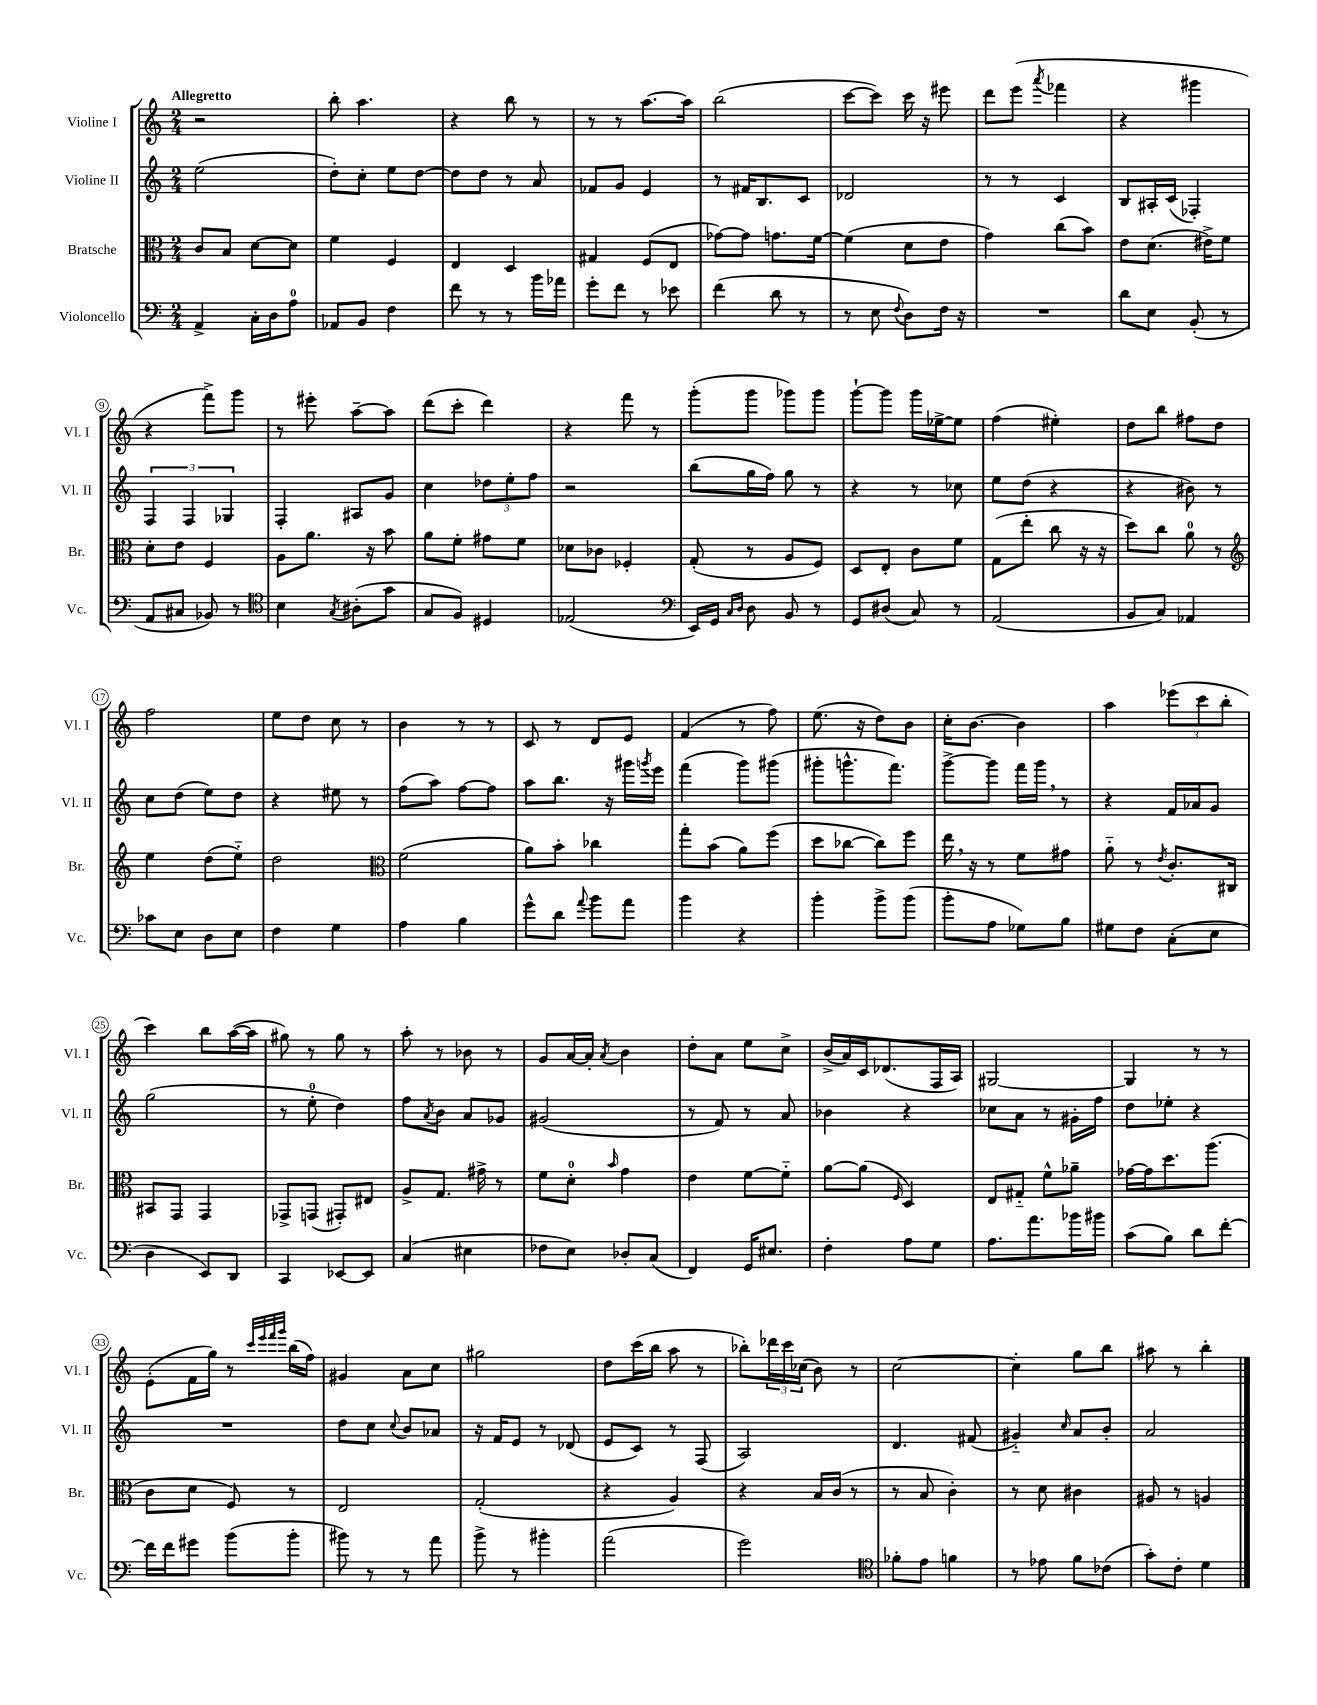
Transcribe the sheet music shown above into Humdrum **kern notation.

**kern	**kern	**kern	**kern
*part4	*part3	*part2	*part1
*staff4	*staff3	*staff2	*staff1
*I"Violoncello	*I"Bratsche	*I"Violine II	*I"Violine I
*I'Vc.	*I'Br.	*I'Vl. II	*I'Vl. I
*clefF4	*clefC3	*clefG2	*clefG2
*k[]	*k[]	*k[]	*k[]
*M2/4	*M2/4	*M2/4	*M2/4
=1	=1	=1	=1
!	!	!	!LO:TX:a:B:t=Allegretto
4AA^/	8c/L	(2ee\	2r
.	8B/J	.	.
16C'\LL	[8d\L	.	.
16D\J	.	.	.
8A\J	8d\J]	.	.
=2	=2	=2	=2
8AA-X/L	4f\	8dd'\L)	8bb'\
8BB/J	.	8cc'\J	4.aa\
4F\	4F/	8ee\L	.
.	.	[8dd\J	.
=3	=3	=3	=3
8f\	4E/	8dd\L]	4r
8r	.	8dd\J	.
8r	4D/	8r	8bb\
16b\LL	.	8a/	8r
16a-X\JJ	.	.	.
=4	=4	=4	=4
8g'\L	4G#X/	8f-X/L	8r
8f\J	.	8g/J	8r
8r	(8F/L	4e/	[8.aa\L
8e-X\	8E/J	.	.
.	.	.	16aa\Jk]
=5	=5	=5	=5
(4f\	[8g-X\L)	8r	(2bb\
.	8g-\J]	16f#X/KL	.
.	.	8.B/	.
8d\	8.gn\L	.	.
8r	.	8c/J	.
.	[16f\Jk	.	.
=6	=6	=6	=6
8r	(4f\]	2d-X/	[8ccc\L
8E\	.	.	8ccc\J])
8qqF/	.	.	.
8D\L)	8d\L	.	16ccc\
.	.	.	16r
16F\Jk	8e\J	.	8eee#X\
16r	.	.	.
=7	=7	=7	=7
2r	4g\)	8r	8ddd\L
.	.	8r	(8eee\J
.	.	.	8qaaa/
.	(8cc\L	4c/	4fff-X\
.	8b\J)	.	.
=8	=8	=8	=8
8d\L	8e\L	8B/L	4r
8E\J	(8.d\J	16A#X'/L	.
.	.	(16c/JJ	.
(8BB'/	.	4F-X'/)	4ggg#X\
.	16e#X^\KL)	.	.
8r	8f\J	.	.
!!LO:LB:g=z
=9	=9	=9	=9
8AA/L	8d'\L	6F/	4r
8C#X/J	8e\J	.	.
.	.	6F/	.
8BB-X/)	4F/	.	8fff^\L)
.	.	6G-X/	.
8r	.	.	8ggg\J
=10	=10	=10	=10
*clefC4	*	*	*
4B\	8A\L	4F'/	8r
.	8.a\J	.	8eee#X'\
8qG/	.	.	.
(8A#X'\L	.	8A#X/L	[8aa~\L
.	16r	.	.
8g\J	8b\	8g/J	8aa\J]
=11	=11	=11	=11
8G/L	8a\L	4cc\	(8ddd\L
8F/J)	8f'\J	.	8ccc'\J
4D#X/	8g#X\L	12dd-X\L	4ddd\)
.	.	12ee'\	.
.	8f\J	.	.
.	.	12ff\J	.
=12	=12	=12	=12
(2E-X/	8d-X\L	2r	4r
.	8c-X\J	.	.
.	4F-X'/	.	8fff\
.	.	.	8r
=13	=13	=13	=13
*clefF4	*	*	*
16EE/LL)	(8G'/	(8bb\L	(8ggg'\L
16GG/JJ	.	.	.
16qqC/LL	.	.	.
16qqD/JJ	.	.	.
8D\	8r	16gg\L	8ggg\J
.	.	16ff\JJ)	.
8BB/	8A/L	8gg\	8ggg-X\L)
8r	8F/J)	8r	8ggg-\J
=14	=14	=14	=14
8GG/L	8D/L	4r	[8ggg`\L
(8D#X/J	8E'/J	.	8ggg\J]
8C/)	8c\L	8r	16ggg\LL
.	.	.	[16ee-X^\J
8r	8f\J	8cc-X\	8ee-\J]
=15	=15	=15	=15
(2AA/	(8G\L	8ee\L	(4ff\
.	8ee'\J	(8dd\J	.
.	8cc\	4r	4ee#X'\)
.	16r	.	.
.	16r	.	.
=16	=16	=16	=16
8BB/L	8dd\L)	4r	8dd\L
8C/J)	8cc\J	.	8bb\J
4AA-X/	8a\	8b#X\)	8ff#X\L
.	8r	8r	8dd\J
!!LO:LB:g=z
=17	=17	=17	=17
*	*clefG2	*	*
8c-X\L	4ee\	8cc\L	2ff\
8E\J	.	(8dd\J	.
8D\L	(8dd\L	8ee\L)	.
8E\J	8ee\J)	8dd\J	.
=18	=18	=18	=18
4F\	2dd\	4r	8ee\L
.	.	.	8dd\J
4G\	.	8ee#X\	8cc\
.	.	8r	8r
=19	=19	=19	=19
*	*clefC3	*	*
4A\	(2f\	(8ff\L	4b\
.	.	8aa\J)	.
4B\	.	[8ff\L	8r
.	.	8ff\J]	8r
=20	=20	=20	=20
8g^^\L	8a\L)	8aa\L	8c/
8d\J	8b'\J	8.bb\J	8r
8qqa/	.	.	.
8b\L	4cc-X\	.	8d/L
.	.	16r	.
8a\J	.	16ggg#X\LL	8e/J
.	.	8qgggn/	.
.	.	16eee\JJ	.
=21	=21	=21	=21
4b\	8gg'\L	(4fff\	(4f/
.	(8b\J	.	.
4r	8a\L)	8ggg\L)	8r
.	(8ff\J	(8ggg#X\J	8ff\)
=22	=22	=22	=22
4b'\	8dd\L	8ggg#X'\L	(8.ee\
.	[8cc-X\J	8.gggn^^\	.
.	.	.	16r
8b^\L	8cc-\L])	.	8dd\L)
.	.	8.fff\J)	.
(8b\J	8ff\J	.	8b\J
=23	=23	=23	=23
8b'\L	16ee,\	[8ggg^\L	16cc'\KL
.	16r	.	[8.b\J
8A\J	8r	8ggg\J]	.
8G-X\L)	8f\L	16fff\LL	4b\]
.	.	16ggg,\JJ	.
8B\J	8g#X\J	8r	.
=24	=24	=24	=24
8G#X\L	8a\	4r	4aa\
8F\J	8r	.	.
.	8qe/	.	.
(8C'\L	8.c'/L	16f/LL	(12eee-X\L
.	.	16a-X/J	.
.	.	.	12ccc\
8E\J	.	8g/J	.
.	.	.	12bb'\J
.	16C#X/Jk	.	.
!!LO:LB:g=z
=25	=25	=25	=25
4D\	8BB#X/L	(2gg\	4ccc\)
.	8GG/J	.	.
8EE/L)	4GG/	.	8bb\L
8DD/J	.	.	([16aa\L
.	.	.	16aa\JJ]
=26	=26	=26	=26
4CC/	8GG-X^/L	8r	8gg#X\)
.	(8GGn/J	8ee'\	8r
[8EE-X/L	8GG#X'/L)	4dd\)	8gg#\
8EE-/J]	8E#X/J	.	8r
=27	=27	=27	=27
(4C/	8A^/L	8ff\L	8aa'\
.	.	8qa/	.
.	8.G/J	8b\J	8r
4E#X\	.	8a/L	8b-X\
.	16g#X^\	.	.
.	8r	8g-X/J	8r
=28	=28	=28	=28
8F-X\L	8f\L	(2g#X/	8g/L
8E\J)	8d'\J	.	[16a/L
.	.	.	16a'/JJ]
.	16qqb/	.	8qa/
8D-X'/L	4g\	.	4b\
(8C/J	.	.	.
=29	=29	=29	=29
4FF/)	4e\	8r	8dd'\L
.	.	8f/)	8a\J
16GG/KL	[8f\L	8r	8ee\L
8.E#X/J	.	.	.
.	8f\J]	8a/	8cc^\J
=30	=30	=30	=30
4F'\	[8a\L	4b-X\	(16b^/LL
.	.	.	16a/)
.	(8a\J]	.	16c/J
.	.	.	(8.d-X/
.	16qqF/	.	.
8A\L	4D/)	4r	.
8G\J	.	.	16F/L
.	.	.	16A/JJ)
=31	=31	=31	=31
8.A\L	8E/L	8cc-X\L	[2G#X/
.	8G#X/J	8a\J	.
8.a\	.	.	.
.	8f^^\L	8r	.
16b-X\L	8a-X~\J	16g#X'\LL	.
16b#X\JJ	.	16ff\JJ	.
=32	=32	=32	=32
(8c\L	[16g-X\LL	8dd\L	4G#/]
.	16g-\J]	.	.
8B\J)	8.dd\	8ee-X'\J	.
8d\L	.	4r	8r
.	(8.aa\J	.	.
[8f'\J	.	.	8r
!!LO:LB:g=z
=33	=33	=33	=33
16f\LL]	8c\L	2r	(8e'\L
16f\J	.	.	.
8g#X\J	8d\J	.	16f\L
.	.	.	16gg\JJ)
(8b\L	8F/)	.	8r
.	.	.	32qqccc/LLL
.	.	.	32qqeee/
.	.	.	32qqfff/
.	.	.	32qqggg/JJJ
8b'\J	8r	.	(16bb\LL
.	.	.	16ff\JJ)
=34	=34	=34	=34
8b#X\)	2E/	8dd\L	4g#X/
8r	.	8cc\J	.
.	.	8qqcc/	.
8r	.	8b/L	8a\L
8a\	.	8a-X/J	8cc\J
=35	=35	=35	=35
8b^\	(2G'/	16r	2gg#X\
.	.	16f/KL	.
8r	.	8e/J	.
4b#X'\	.	8r	.
.	.	(8d-X/	.
=36	=36	=36	=36
(2a\	4r	8e/L	8dd\L
.	.	8c/J)	(16ccc\L
.	.	.	16bb\JJ
.	4A/)	8r	8aa\
.	.	(8F/	8r
=37	=37	=37	=37
2g\)	4r	2A/)	8bb-X'\L)
.	.	.	24ddd-X\L
.	.	.	24ccc\
.	.	.	(24cc-X\JJ
.	16B/LL	.	8b\)
.	(16c/JJ	.	.
.	8r	.	8r
=38	=38	=38	=38
*clefC4	*	*	*
8f-X'\L	8r	4.d/	[2cc\
8e\J	8B/	.	.
4fn\	4c'\)	.	.
.	.	(8f#X/	.
=39	=39	=39	=39
8r	8r	4g#X/)	4cc'\]
8e-X\	8d\	.	.
.	.	16qqcc/	.
8f\L	4c#X\	8a/L	8gg\L
(8c-X\J	.	8b'/J	8bb\J
=40	=40	=40	=40
8g'\L)	8A#X/	2a/	8aa#X\
8c'\J	8r	.	8r
4d\	4An/	.	4bb'\
==	==	==	==
*-	*-	*-	*-
